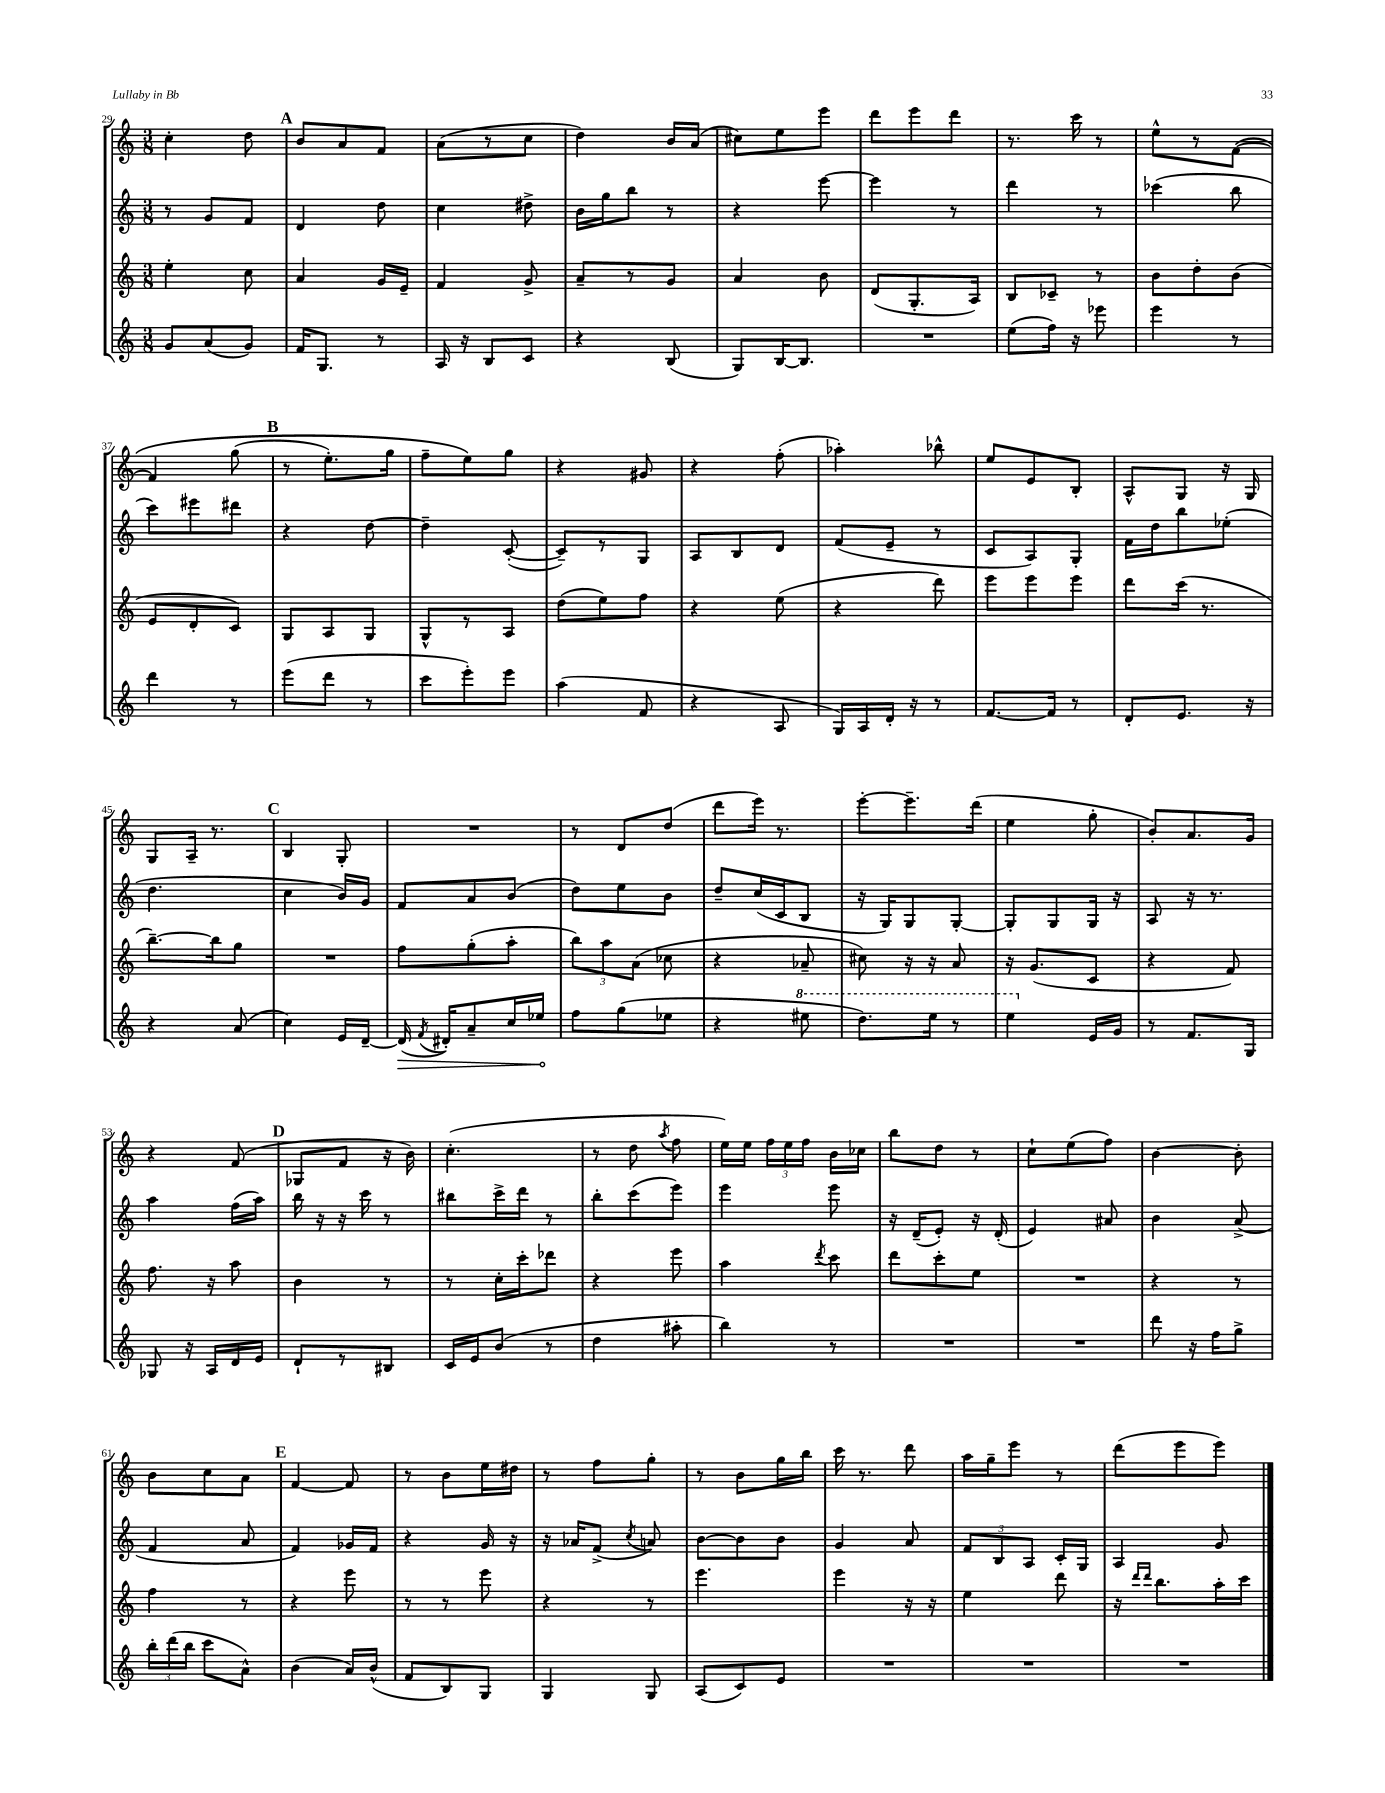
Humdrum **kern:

**kern	**dynam	**kern	**kern	**kern
*part4	*part4	*part3	*part2	*part1
*staff4	*staff4	*staff3	*staff2	*staff1
*clefG2	*	*clefG2	*clefG2	*clefG2
*k[]	*	*k[]	*k[]	*k[]
*M3/8	*	*M3/8	*M3/8	*M3/8
=29	=29	=29	=29	=29
8g/L	.	4ee'\	8r	4cc'\
(8a/	.	.	8g/L	.
8g/J)	.	8cc\	8f/J	8dd\
!!LO:REH:place=s1:t=A
=30	=30	=30	=30	=30
16f/KL	.	4a/	4d/	8b/L
8.G/J	.	.	.	.
.	.	.	.	8a/
8r	.	16g/LL	8dd\	8f/J
.	.	16e~/JJ	.	.
=31	=31	=31	=31	=31
16A/	.	4f/	4cc\	(8a\L
16r	.	.	.	.
8B/L	.	.	.	8r
8c/J	.	8g^/	8dd#X^\	8cc\J
=32	=32	=32	=32	=32
4r	.	8a~/L	16b\LL	4dd\)
.	.	.	16gg\J	.
.	.	8r	8bb\J	.
(8B/	.	8g/J	8r	16b/LL
.	.	.	.	(16a/JJ
=33	=33	=33	=33	=33
8G/L)	.	4a/	4r	8cc#X\L)
[16B/K	.	.	.	8ee\
8.B/J]	.	.	.	.
.	.	8b\	[8eee\	8eee\J
=34	=34	=34	=34	=34
4.r	.	(8d/L	4eee\]	8ddd\L
.	.	8.G'/	.	8eee\
.	.	.	8r	8ddd\J
.	.	16A/Jk)	.	.
=35	=35	=35	=35	=35
(8ee\L	.	8B/L	4ddd\	8.r
16ff\Jk)	.	8c-X~/J	.	.
16r	.	.	.	16ccc\
8eee-X\	.	8r	8r	8r
=36	=36	=36	=36	=36
4eee\	.	8b\L	(4ccc-X\	8ee^^\L
.	.	8dd'\	.	8r
8r	.	(8b\J	8bb\	([8f\J
!!LO:LB:g=z
=37	=37	=37	=37	=37
4ddd\	.	8e/L	8ccc\L)	4f/]
.	.	8d'/	8eee#X\	.
8r	.	8c/J)	8ddd#X\J	(8gg\
!!LO:REH:place=s1:t=B
=38	=38	=38	=38	=38
(8eee\L	.	8G/L	4r	8r
8ddd\J	.	8A/	.	8.ee'\L)
8r	.	8G/J	[8dd\	.
.	.	.	.	16gg\Jk
=39	=39	=39	=39	=39
8ccc\L	.	8G^^/L	4dd~\]	8ff~\L
8eee'\)	.	8r	.	8ee\)
8eee\J	.	8A/J	([8c'/	8gg\J
=40	=40	=40	=40	=40
(4aa\	.	(8dd\L	8c~/L])	4r
.	.	8ee\)	8r	.
8f/	.	8ff\J	8G/J	8g#X/
=41	=41	=41	=41	=41
4r	.	4r	8A/L	4r
.	.	.	8B/	.
8A/	.	(8ee\	8d/J	(8ff'\
=42	=42	=42	=42	=42
16G/LL)	.	4r	(8f/L	4aa-X'\)
16A/	.	.	.	.
16d'/JJ	.	.	8e~/J	.
16r	.	.	.	.
8r	.	8ddd\)	8r	8bb-X^^\
=43	=43	=43	=43	=43
[8.f/L	.	8eee\L	8c/L	8ee/L
.	.	8eee\	8A/)	8e/
16f/Jk]	.	.	.	.
8r	.	8eee\J	8G'/J	8B'/J
=44	=44	=44	=44	=44
8d'/L	.	8ddd\L	16f\LL	8A^^/L
.	.	.	16dd\J	.
8.e/J	.	(16ccc\Jk	8bb\	8G/J
.	.	8.r	.	.
.	.	.	(8ee-X'\J	16r
16r	.	.	.	16G/
!!LO:LB:g=z
=45	=45	=45	=45	=45
4r	.	[8.bb~\L)	4.dd\	8G/L
.	.	.	.	16A~/Jk
.	.	16bb\k]	.	8.r
(8a/	.	8gg\J	.	.
!!LO:REH:place=s1:t=C
=46	=46	=46	=46	=46
4cc\)	.	4.r	4cc\	4B/
16e/LL	.	.	16b/LL)	8G'/
[16d~/JJ	.	.	16g/JJ	.
=47	=47	=47	=47	=47
!	!LO:HP:b	!	!	!
(16d/]	>	8ff\L	8f/L	4.r
8qf/	.	.	.	.
16d#X'/KL)	.	.	.	.
8a~/	.	(8gg'\	8a/	.
16cc/L	.	8aa'\J	(8b/J	.
16ee-X/JJ	.	.	.	.
.	]	.	.	.
=48	=48	=48	=48	=48
8ff\L	.	12bb\L)	8dd\L)	8r
.	.	12aa\	.	.
(8gg\	.	.	8ee\	8d/L
.	.	(12a\J	.	.
8ee-X\J	.	8cc-X\	8b\J	(8dd/J
=49	=49	=49	=49	=49
4r	.	4r	8dd~/L	8ddd\L
.	.	.	(16cc/L	16eee\Jk)
.	.	.	16c/J	8.r
*8va	*	*	*	*
8eee#X\	.	8a-X~/	8B/J	.
=50	=50	=50	=50	=50
8.ddd\L)	.	8cc#X\)	16r	[8eee'\L
.	.	.	16G/KL)	.
.	.	16r	8G/	8.eee~\]
16eee\Jk	.	16r	.	.
8r	.	8a/	[8G'/J	.
.	.	.	.	(16ddd\Jk
=51	=51	=51	=51	=51
4eee\	.	16r	8G'/L]	4ee\
.	.	(8.g/L	.	.
.	.	.	8G/	.
*X8va	*	*	*	*
16e/LL	.	8c/J	16G/Jk	8gg'\
16g/JJ	.	.	16r	.
=52	=52	=52	=52	=52
8r	.	4r	8A/	8b'/L)
8.f/L	.	.	16r	8.a/
.	.	.	8.r	.
.	.	8f/)	.	.
16G/Jk	.	.	.	16g/Jk
!!LO:LB:g=z
=53	=53	=53	=53	=53
8G-X/	.	8.ff\	4aa\	4r
16r	.	.	.	.
16A/LL	.	16r	.	.
16d/	.	8aa\	(16ff\LL	(8f/
16e/JJ	.	.	16aa\JJ)	.
!!LO:REH:place=s1:t=D
=54	=54	=54	=54	=54
8d`/L	.	4b\	16bb\	8G-X/L
.	.	.	16r	.
8r	.	.	16r	8f/J
.	.	.	16ccc\	.
8B#X/J	.	8r	8r	16r
.	.	.	.	16b\)
=55	=55	=55	=55	=55
16c/LL	.	8r	8bb#X\L	(4.cc'\
16e/J	.	.	.	.
(8b/J	.	16cc'\LL	16ccc^\L	.
.	.	16ccc'\J	16ddd\JJ	.
8r	.	8ddd-X\J	8r	.
=56	=56	=56	=56	=56
4dd\	.	4r	8bb'\L	8r
.	.	.	(8ccc\	8dd\
.	.	.	.	8qaa/
8aa#X'\	.	8eee\	8eee\J)	8ff\
=57	=57	=57	=57	=57
4bb\)	.	4aa\	4eee\	16ee\LL)
.	.	.	.	16ee\JJ
.	.	.	.	24ff\LL
.	.	.	.	24ee\
.	.	.	.	24ff\JJ
.	.	8qddd/	.	.
8r	.	8ccc\	8eee\	16b\LL
.	.	.	.	16cc-X\JJ
=58	=58	=58	=58	=58
4.r	.	8ddd\L	16r	8bb\L
.	.	.	(16d~/KL	.
.	.	8ccc'\	8e'/J)	8dd\J
.	.	8ee\J	16r	8r
.	.	.	(16d'/	.
=59	=59	=59	=59	=59
4.r	.	4.r	4e/)	8cc`\L
.	.	.	.	(8ee\
.	.	.	8a#X/	8ff\J)
=60	=60	=60	=60	=60
8ddd\	.	4r	4b\	[4b\
16r	.	.	.	.
16ff\KL	.	.	.	.
8gg^\J	.	8r	(8a^/	8b'\]
!!LO:LB:g=z
=61	=61	=61	=61	=61
24bb'\LL	.	4ff\	4f/	8b\L
(24ddd\	.	.	.	.
24bb\JJ	.	.	.	.
8ccc\L	.	.	.	8cc\
8a^^\J)	.	8r	8a/	8a\J
!!LO:REH:place=s1:t=E
=62	=62	=62	=62	=62
(4b\	.	4r	4f/)	[4f/
16a/LL)	.	8eee\	16g-X/LL	8f/]
(16b^^/JJ	.	.	16f/JJ	.
=63	=63	=63	=63	=63
8f/L	.	8r	4r	8r
8B/)	.	8r	.	8b\L
8G/J	.	8eee\	16g/	16ee\L
.	.	.	16r	16dd#X\JJ
=64	=64	=64	=64	=64
4G/	.	4r	16r	8r
.	.	.	16a-X/KL	.
.	.	.	(8f^/J	8ff\L
.	.	.	8qcc/	.
8G/	.	8r	8an/)	8gg'\J
=65	=65	=65	=65	=65
(8A/L	.	4.eee\	[8b\L	8r
8c/)	.	.	8b\]	8b\L
8e/J	.	.	8b\J	16gg\L
.	.	.	.	16bb\JJ
=66	=66	=66	=66	=66
4.r	.	4eee\	4g/	16ccc\
.	.	.	.	8.r
.	.	16r	8a/	8ddd\
.	.	16r	.	.
=67	=67	=67	=67	=67
4.r	.	4ee\	12f/L	16aa\LL
.	.	.	.	16gg~\J
.	.	.	12B/	.
.	.	.	.	8eee\J
.	.	.	12A/J	.
.	.	8ddd\	16c'/LL	8r
.	.	.	16G/JJ	.
=68	=68	=68	=68	=68
4.r	.	16r	4A/	(8ddd\L
.	.	16qqddd/LL	.	.
.	.	16qqddd/JJ	.	.
.	.	8.bb\L	.	.
.	.	.	.	8eee\
.	.	16aa'\L	8g/	8eee\J)
.	.	16ccc\JJ	.	.
==	==	==	==	==
*-	*-	*-	*-	*-
